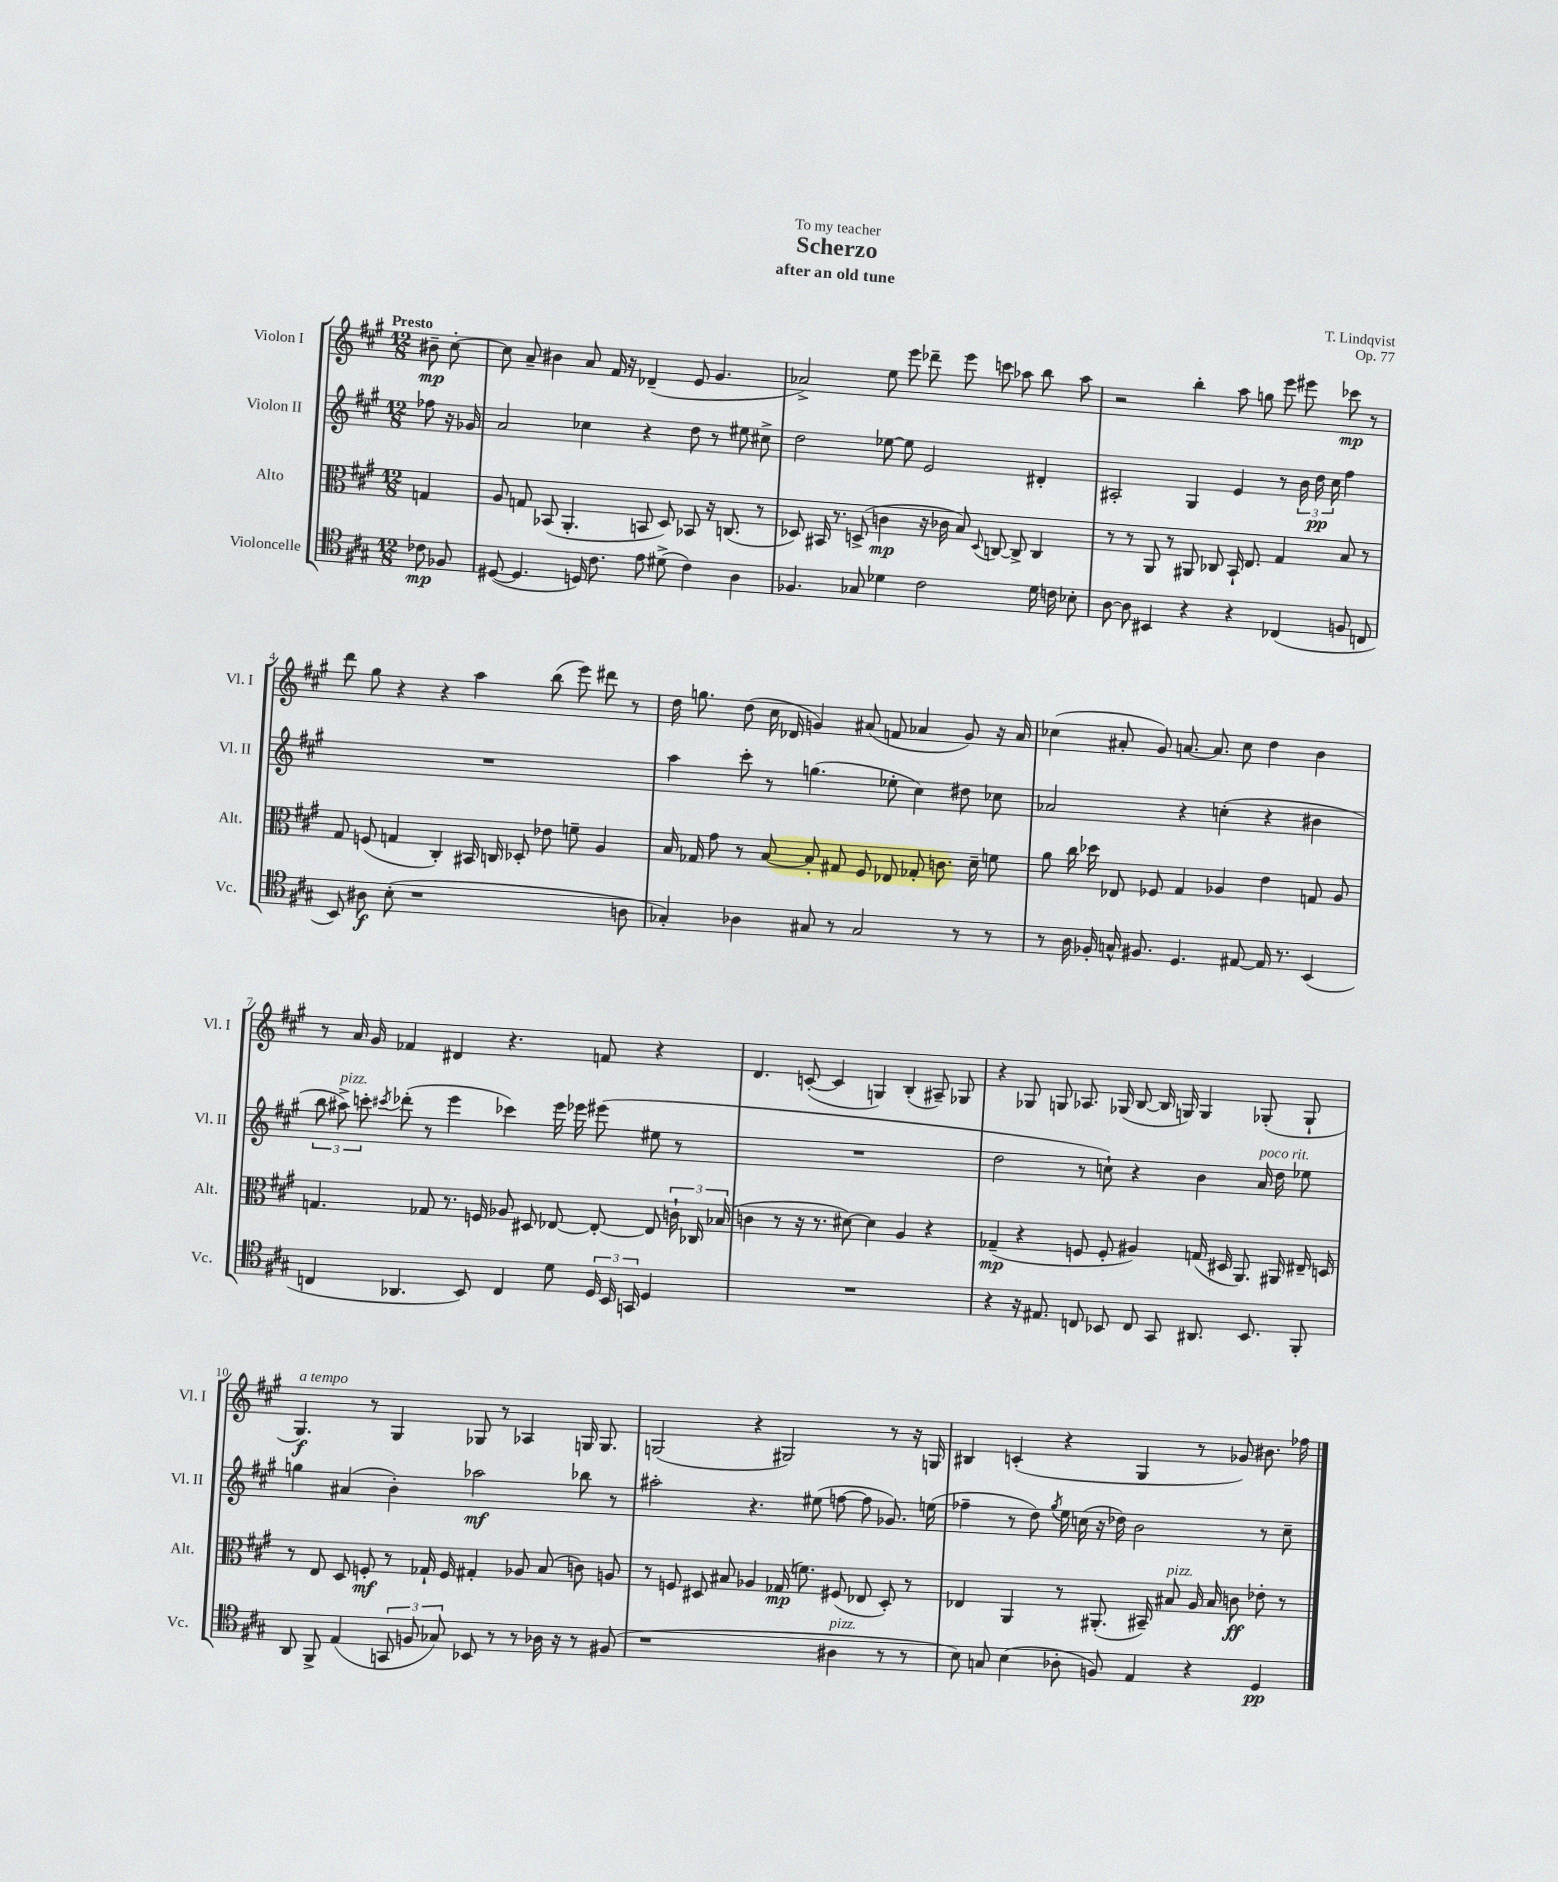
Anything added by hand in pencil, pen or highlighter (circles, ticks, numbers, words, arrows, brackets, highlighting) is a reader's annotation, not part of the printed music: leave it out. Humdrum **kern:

**kern	**dynam	**kern	**dynam	**kern	**dynam	**kern	**dynam
*part4	*part4	*part3	*part3	*part2	*part2	*part1	*part1
*staff4	*staff4	*staff3	*staff3	*staff2	*staff2	*staff1	*staff1
*I"Violoncelle	*	*I"Alto	*	*I"Violon II	*	*I"Violon I	*
*I'Vc.	*	*I'Alt.	*	*I'Vl. II	*	*I'Vl. I	*
*clefC4	*	*clefC3	*	*clefG2	*	*clefG2	*
*k[f#c#g#]	*	*k[f#c#g#]	*	*k[f#c#g#]	*	*k[f#c#g#]	*
*M12/8	*	*M12/8	*	*M12/8	*	*M12/8	*
=	=	=	=	=	=	=	=
!	!	!	!	!	!	!LO:TX:a:B:t=Presto	!
8c-X\	mp	4Gn/	.	8ff-X\	.	8b#X~\	mp
8F-X/	.	.	.	16r	.	[8cc#'\	.
.	.	.	.	16g-X/	.	.	.
=1	=1	=1	=1	=1	=1	=1	=1
([8D#X/	.	8A/	.	2a/	.	8cc#\]	.
4.D#/]	.	8Gn/	.	.	.	8a~/	.
.	.	(8BB-X/	.	.	.	4b#X\	.
.	.	4.AA'/	.	.	.	.	.
16Dn/)	.	.	.	4cc-X\	.	8a/	.
8.c#\	.	.	.	.	.	.	.
.	.	.	.	.	.	16f#/	.
.	.	.	.	.	.	16r	.
8e\	.	8BBn/	.	4r	.	(4d-X~/	.
(8d#X^\	.	8D/)	.	.	.	.	.
4c#\)	.	8BB-X/	.	8dd\	.	8e/	.
.	.	16r	.	8r	.	4.g#/	.
.	.	(8.Cn/	.	.	.	.	.
4A\	.	.	.	8ee#X\	.	.	.
.	.	8r	.	8cc#X^\	.	.	.
=2	=2	=2	=2	=2	=2	=2	=2
4.F-X/	.	8D-X/)	.	2dd\	.	2a-X^/)	.
.	.	16BB#X/	.	.	.	.	.
.	.	8.r	.	.	.	.	.
8G-X/	.	(8Dn^/	.	.	.	.	.
4d-X\	.	4cn\	mp	[8ee-X\	.	8ee\	.
.	.	.	.	8ee-\]	.	8eee\	.
2c#\	.	16r	.	2e/	.	8ddd-X~\	.
.	.	16c-X\	.	.	.	.	.
.	.	8B/)	.	.	.	8eee\	.
.	.	8qqD/	.	.	.	.	.
.	.	[8Cn/	.	.	.	8cccn\	.
.	.	8C^/]	.	.	.	8aa-X\	.
16d-\	.	4C/	.	4d#X'/	.	8bb\	.
16cn\	.	.	.	.	.	.	.
8B-X'\	.	.	.	.	.	8aa-\	.
=3	=3	=3	=3	=3	=3	=3	=3
[8A\	.	8r	.	2A#X'/	.	2r	.
8A\]	.	8r	.	.	.	.	.
4BB#X/	.	8AA/	.	.	.	.	.
.	.	8r	.	.	.	.	.
4r	.	8AA#X/	.	4G#/	.	4bb'\	.
.	.	8C-X/	.	.	.	.	.
4r	.	16BB`/	.	4e/	.	8aa\	.
.	.	8.E/	.	.	.	.	.
.	.	.	.	.	.	8ggn\	.
(4C-X/	.	4G#/	.	8r	.	8eee\	.
.	.	.	.	24b\	.	8eee#X\	.
.	.	.	.	24dd\	pp	.	.
.	.	.	.	24cc#\	.	.	.
8Fn/	.	8B/	.	4ff#\	.	8ccc-X\	mp
8Cn/	.	8r	.	.	.	8r	.
!!LO:LB:g=z
=4	=4	=4	=4	=4	=4	=4	=4
8BB/)	.	8G#/	.	1.r	.	8ddd\	.
8A#X\	f	(8Fn/	.	.	.	8gg#\	.
(8B'\	.	4Gn/	.	.	.	4r	.
1r	.	.	.	.	.	.	.
.	.	4C#'/)	.	.	.	4r	.
.	.	16BB#X/	.	.	.	4aa\	.
.	.	16Cn/	.	.	.	.	.
.	.	8D-X'/	.	.	.	.	.
.	.	8e-X\	.	.	.	(8bb\	.
.	.	8fn~\	.	.	.	8eee\)	.
.	.	4A/	.	.	.	8ddd#X\	.
8An\	.	.	.	.	.	8r	.
=5	=5	=5	=5	=5	=5	=5	=5
4G-X'/)	.	16B/	.	4aa\	.	16dd\	.
.	.	16G-X/	.	.	.	8.ggn\	.
.	.	8g#\	.	.	.	.	.
4A-X\	.	8r	.	8ccc#'\	.	(8dd\	.
.	.	[8B/	.	8r	.	16cc#\	.
.	.	.	.	.	.	16d-X/	.
8G#X/	.	8B'/]	.	(4.ggn\	.	4gn/)	.
8r	.	8G#X/	.	.	.	.	.
2G#/	.	8F#/	.	.	.	(8a#X/	.
.	.	8E-X/	.	8ee-X'\	.	8fn/	.
.	.	8G-X'/	.	4cc#\)	.	4a-X/	.
.	.	8.cn\	.	.	.	.	.
8r	.	.	.	8dd#X\	.	8g/)	.
.	.	16d~\	.	.	.	.	.
8r	.	8fn\	.	8cc-X\	.	16r	.
.	.	.	.	.	.	16a-/	.
=6	=6	=6	=6	=6	=6	=6	=6
8r	.	8a\	.	2a-X/	.	(4cc-X\	.
16A\	.	16cc#\	.	.	.	.	.
16F-X'/	.	16dd-X\	.	.	.	.	.
16Gn^^/	.	8E-X/	.	.	.	8a#X'/	.
8.F#X/	.	.	.	.	.	.	.
.	.	8F-X/	.	.	.	8g#/)	.
4.D/	.	4G#/	.	4r	.	[8.an/	.
.	.	.	.	.	.	8.a/]	.
.	.	4A-X/	.	(4ccn'\	.	.	.
[8E#X/	.	.	.	.	.	8cc-\	.
16E#/]	.	4e\	.	4r	.	4dd\	.
8.r	.	.	.	.	.	.	.
(4BB/	.	8Gn/	.	4b#X\	.	4b\	.
.	.	8A-/	.	.	.	.	.
!!LO:LB:g=z
=7	=7	=7	=7	=7	=7	=7	=7
4Cn/	.	4.Gn/	.	12bb\	.	8r	.
!	!	!	!	!LO:TX:a:i:t=pizz.	!	!	!
.	.	.	.	12aa#X^\)	.	.	.
.	.	.	.	.	.	16a/	.
.	.	.	.	12cccn'\	.	.	.
.	.	.	.	.	.	16g#/	.
.	.	.	.	8qccc#X/	.	.	.
4.AA-X/	.	.	.	(8ddd-X'\	.	4f-X/	.
.	.	8G-X/	.	8r	.	.	.
.	.	8.r	.	4eee\	.	4d#X/	.
8BB/)	.	.	.	.	.	.	.
.	.	16Fn/	.	.	.	.	.
4C/	.	8A-X/	.	4ccc-X\)	.	4.r	.
.	.	8D#X/	.	.	.	.	.
8d\	.	[8E-X/	.	16eee\	.	.	.
.	.	.	.	16eee-X\	.	.	.
24D/	.	8E-'/_	.	(8eee#X\	.	8fn/	.
24BB/	.	.	.	.	.	.	.
24GGn/	.	.	.	.	.	.	.
4D/	.	8E-/]	.	8ee#X\	.	4r	.
.	.	24cn`\	.	8r	.	.	.
.	.	24C-X/	.	.	.	.	.
.	.	(24B-X/	.	.	.	.	.
=8	=8	=8	=8	=8	=8	=8	=8
1.r	.	4cn\	.	1.r	.	4.d/	.
.	.	8r	.	.	.	.	.
.	.	16r	.	.	.	([8cn'/	.
.	.	8.r	.	.	.	.	.
.	.	.	.	.	.	4c/]	.
.	.	[8d#X\)	.	.	.	.	.
.	.	4d#\]	.	.	.	4Gn/)	.
.	.	4A/	.	.	.	(4B'/	.
.	.	4r	.	.	.	8A#X~/)	.
.	.	.	.	.	.	8G-X/	.
=9	=9	=9	=9	=9	=9	=9	=9
4r	.	(4G-X~/	mp	2dd\	.	4r	.
16r	.	4r	.	.	.	8G-X/	.
8.E#X/	.	.	.	.	.	.	.
.	.	.	.	.	.	8Gn/	.
8Cn/	.	8Fn/	.	8r	.	8.A-X/	.
8BB-X/	.	8F'/	.	8ccn`\)	.	.	.
.	.	.	.	.	.	(16G-X/	.
8C/	.	4A#X/)	.	4r	.	[8B/	.
8GG#/	.	.	.	.	.	16B/]	.
.	.	.	.	.	.	16Gn/)	.
8.AA#X/	.	(16Gn/	.	4b\	.	4G/	.
.	.	16D#X/	.	.	.	.	.
.	.	8.AA/)	.	.	.	.	.
8.BB-/	.	.	.	.	.	.	.
!	!	!	!	!LO:TX:a:i:t=poco rit.	!	!	!
.	.	.	.	16a/	.	(8G-X'/	.
.	.	16AA#X/	.	16dd\	.	.	.
8FF#'/	.	16E#X~/	.	8ee-X\	.	8G-`/	.
.	.	16Dn/	.	.	.	.	.
!!LO:LB:g=z
=10	=10	=10	=10	=10	=10	=10	=10
!	!	!	!	!	!	!LO:TX:a:i:t=a tempo	!
8AA/	.	8r	.	4ggn\	.	4.G#/)	f
8FF#^/	.	8E/	.	.	.	.	.
(4E/	.	8D/	.	(4a#X/	.	.	.
.	.	8Fn'/	mf	.	.	8r	.
12GGn/	.	8r	.	4b'\)	.	4G#/	.
12Fn/	.	.	.	.	.	.	.
.	.	16G-X`/	.	.	.	.	.
12G-X/)	.	.	.	.	.	.	.
.	.	16F/	.	.	.	.	.
8BB-X/	.	4G#X'/	.	2aa-X\	mf	8G-X/	.
8r	.	.	.	.	.	8r	.
8r	.	8A-X/	.	.	.	4A-X/	.
16A-X\	.	(8B/	.	.	.	.	.
16r	.	.	.	.	.	.	.
8r	.	8cn\)	.	8bb-X\	.	16Gn/	.
.	.	.	.	.	.	8.G/	.
(8F#X/	.	8An/	.	8r	.	.	.
=11	=11	=11	=11	=11	=11	=11	=11
1r	.	8r	.	2aa#X'\	.	(2Gn/	.
.	.	8Fn/	.	.	.	.	.
.	.	8D#X/	.	.	.	.	.
.	.	8B#X/	.	.	.	.	.
.	.	4A-X/	.	4.r	.	4r	.
.	.	(16G-X/	mp	.	.	2G#X/)	.
.	.	8.fn\)	.	.	.	.	.
.	.	.	.	(8ee#X\	.	.	.
!LO:TX:a:i:t=pizz.	!	!	!	!	!	!	!
4A#X\	.	(8F#X/	.	[8ffn\	.	.	.
.	.	8E-X/	.	8ff\]	.	.	.
8r	.	8D#'/)	.	8.g-X/)	.	8r	.
8r	.	8r	.	.	.	16r	.
.	.	.	.	(16een\	.	16Gn/	.
=12	=12	=12	=12	=12	=12	=12	=12
8B\)	.	4E-X/	.	4ff-X~\	.	4B#X/	.
8Gn/	.	.	.	.	.	.	.
(4B\	.	4AA/	.	8r	.	(4cn'/	.
.	.	.	.	8dd\)	.	.	.
.	.	.	.	8qgg#/	.	.	.
8A-X'\	.	8r	.	16ee\	.	4r	.
.	.	.	.	(16ccn\	.	.	.
8Fn/)	.	(8.AA#X'/	.	16r	.	.	.
.	.	.	.	16dd-X\)	.	.	.
4E/	.	.	.	2b\	.	4G#/	.
.	.	16BB#X~/)	.	.	.	.	.
!	!	!LO:TX:a:i:t=pizz.	!	!	!	!	!
.	.	8B#X/	.	.	.	.	.
4r	.	16A/	.	.	.	8r	.
.	.	16B#/	.	.	.	.	.
.	.	8cn\	ff	.	.	8g-X/)	.
4D/	pp	8e-X'\	.	8r	.	8.b#X\	.
.	.	8r	.	8cc~\	.	.	.
.	.	.	.	.	.	16ff-X\	.
==	==	==	==	==	==	==	==
*-	*-	*-	*-	*-	*-	*-	*-
